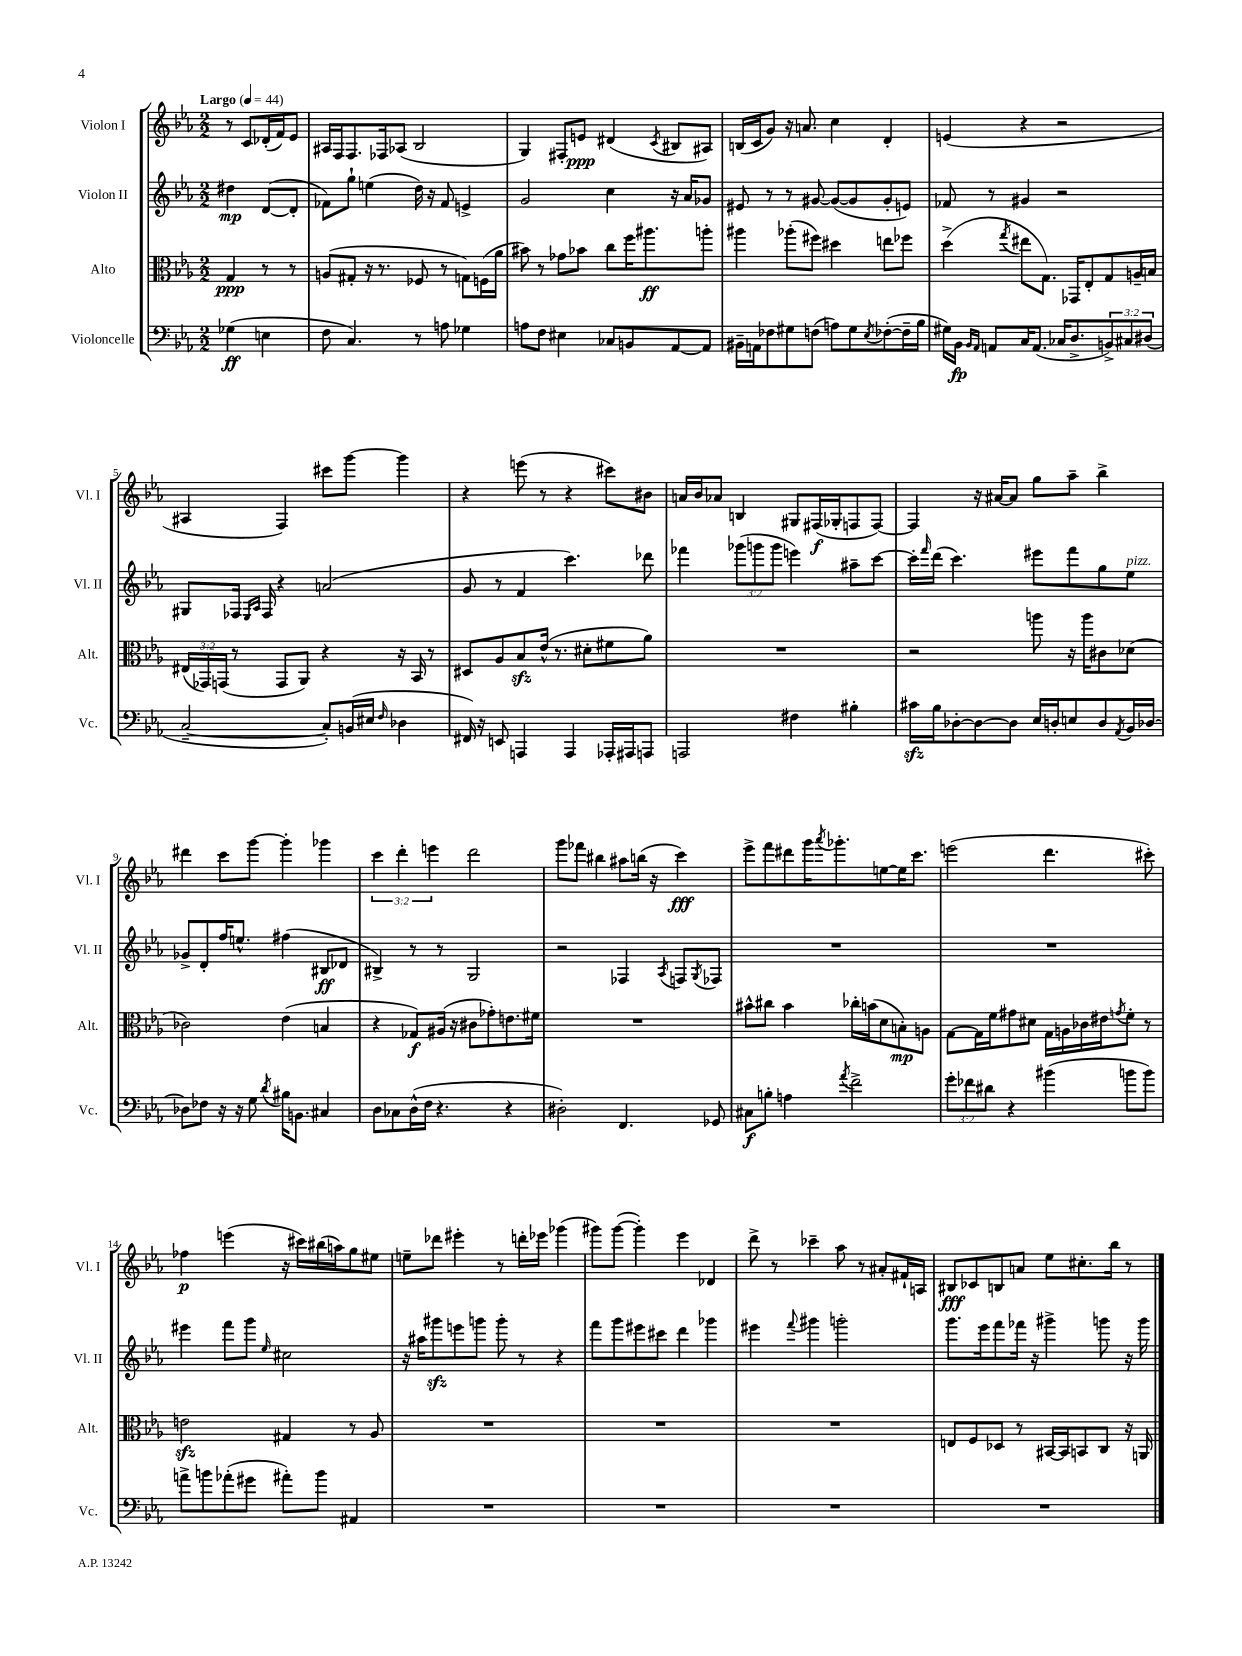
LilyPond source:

<<
\new StaffGroup <<
\new Staff = "s0" \with { instrumentName = "Violon I" shortInstrumentName = "Vl. I" } {
    \clef treble \key ees \major \numericTimeSignature \time 2/2 \override Staff.TupletNumber.text = #tuplet-number::calc-fraction-text \partial 2 \tempo "Largo" 4 = 44
    r8 c'8 des'16-.( f'16) ees'8 |
    ais16 f16 f8. fes16 aes8( bes2 |
    g4) fis8-. e'8\ppp dis'4( \acciaccatura { c'8 } bis8 ais8) |
    b16( c'16 g'8) r16 a'8. c''4 d'4-. |
    e'4( r4 r2 |
    ais4 f4) cis'''8 g'''8~ g'''4 |
    r4 e'''8( r8 r4 cis'''8) bis'8 |
    a'16 bes'16 aes'8 b4 gis8 fis16\f( ges16-. f8 f8~) |
    f4 r16 ais'16~ ais'8 g''8 aes''8-- bes''4-> |
    dis'''4 c'''8 g'''8~ g'''4-. ges'''4 |
    \tuplet 3/2 { c'''4 d'''4-. e'''4 } d'''2 |
    g'''8 fes'''8 bis''4 ais''8 b''16( r16 c'''4\fff) |
    ees'''8-> f'''8 dis'''8 g'''16 \acciaccatura { aes'''8 } ges'''8.-. e''8~ e''16 c'''8. |
    e'''2( d'''4. cis'''8-.) |
    fes''4\p e'''4( r16 cis'''16) bis''16( a''16) g''8 eis''8 |
    e''8-- des'''8 eis'''4-. r8 d'''16-. ees'''16 ges'''4( |
    gis'''8) gis'''8~( gis'''4-.) ees'''4 des'4 |
    d'''8-> r8 ces'''4-- aes''8 r8 ais'8-. fis'16-! a16 |
    bis8\fff ces'8 b8 a'8 ees''8 cis''8.-. bes''16 r8 \bar "|." |
}
\new Staff = "s1" \with { instrumentName = "Violon II" shortInstrumentName = "Vl. II" } {
    \clef treble \key ees \major \numericTimeSignature \time 2/2 \override Staff.TupletNumber.text = #tuplet-number::calc-fraction-text \partial 2
    dis''4\mp d'8~( d'8-. |
    fes'8) g''8-! e''4( d''16) r16 fes'8 e'4-> |
    g'2 c''4 r16 aes'16 ges'8 |
    eis'8 r8 r8 gis'8~ gis'8~( gis'8 gis'8-. e'8) |
    fes'8 r8 gis'4 r2 |
    gis8 fes16 \grace { ees16 aes16 } fes16 r4 a'2( |
    g'8 r8 f'4 c'''4.) des'''8 |
    fes'''4 \tuplet 3/2 { ges'''8( g'''8 g'''8 } e'''4) ais''8-- c'''8~ |
    c'''16-. \grace { f'''16 } d'''16( c'''4.) eis'''8 f'''8 g''8 ees''8^\markup { \italic "pizz." } |
    ges'8-> d'8-. f''16 e''8.-^ fis''4( bis8\ff des'8 |
    bis4->) r8 r8 g2 |
    r2 fes4 \acciaccatura { aes8 } f8 \acciaccatura { g8 } fes8 |
    R1 |
    R1 |
    eis'''4 f'''8 g'''8 \grace { ees''16 } cis''2 |
    r16 ais''16 gis'''8\sfz e'''8 g'''8 g'''8-. r8 r4 |
    f'''8 g'''8 eis'''8 cis'''8 d'''4 ges'''4 |
    eis'''4 \appoggiatura { f'''8 } gis'''4 g'''2-. |
    g'''8. ees'''16 f'''8 fes'''16 r16 gis'''4-> g'''8 r16 g'''16 \bar "|." |
}
\new Staff = "s2" \with { instrumentName = "Alto" shortInstrumentName = "Alt." } {
    \clef alto \key ees \major \numericTimeSignature \time 2/2 \override Staff.TupletNumber.text = #tuplet-number::calc-fraction-text \partial 2
    g4\ppp r8 r8 |
    a8( gis8-. r16 r8. fes8 r8 g8) f16( aes'16 |
    bis'8) r8 ges'8 bes'8 c''8 f''16 ais''8.\ff a''8-. |
    ais''4 aes''8-.( fis''8) dis''4 e''8 fes''8 |
    d''4->( \acciaccatura { g''8 } eis''8 g8.) ges,16 ees8-. g8 a16-- b16 |
    \tuplet 3/2 { eis16( ges,16) g,16( } r8 g,8 aes,8) r4 r16 bes,16 r8 |
    dis8 aes8 bes8\sfz ees'16-^( r8. dis'8-. fis'8 aes'8) |
    R1 |
    r2 a''8 r16 a''16 cis'8 des'8( |
    ces'2) ees'4( b4 |
    r4 ges8\f) ais16( r16 cis'8 ges'8-.) e'8. fis'16 |
    R1 |
    bis'8-^ cis''8 bis'4 ces''16-. b'16( d'8 b8-.\mp) a8 |
    g8~ g16 f'16 gis'8 dis'8 g16 a16 ces'16 eis'16 \acciaccatura { g'8 } f'8-. r8 |
    e'2\sfz gis4 r8 aes8 |
    R1 |
    R1 |
    R1 |
    e8 f8 des8 r8 bis,16~ bis,16 b,8 c8 r16 a,16 \bar "|." |
}
\new Staff = "s3" \with { instrumentName = "Violoncelle" shortInstrumentName = "Vc." } {
    \clef bass \key ees \major \numericTimeSignature \time 2/2 \override Staff.TupletNumber.text = #tuplet-number::calc-fraction-text \partial 2
    ges4\ff( e4 |
    f8 c4.) r8 a8 ges4 |
    a8 f8 eis4 ces8 b,8 aes,8~ aes,8 |
    bis,16-- a,16 fes8 gis8 f8( a8) gis8 \acciaccatura { ees8 } fes8~-.( fes16-- bes16 |
    gis16) bes,16\fp \grace { bes,16 aes,16 } a,8 c16 a,8.( ces16 d8.-> \tuplet 3/2 { b,8->) cis8 dis8( } |
    c2~-- c8-.) b,16( eis16 \grace { f16 } des4 |
    fis,16) r16 e,8 a,,4 a,,4 aes,,16-. ais,,16 a,,8 |
    a,,2 fis4 bis4-. |
    cis'16\sfz bes16 des8~-. des8~ des8 ees16 d16-. e8 d8 \acciaccatura { aes,8 } bes,16 des16~ |
    des8 fes8 r16 r16 g8 \acciaccatura { d'8 } bis16 b,8. cis4 |
    d8 ces8 d16-^( f16 r4. r4 |
    dis2-.) f,4. ges,8 |
    cis8\f b8-. a4 \acciaccatura { aes'8 } f'2-> |
    \tuplet 3/2 { g'8-. fes'8 dis'8 } r4 bis'4( b'8 b'8) |
    a'8-> b'8 aes'8-.( gis'8 ais'8-.) b'8 ais,4 |
    R1 |
    R1 |
    R1 |
    R1 \bar "|." |
}
>>
>>
